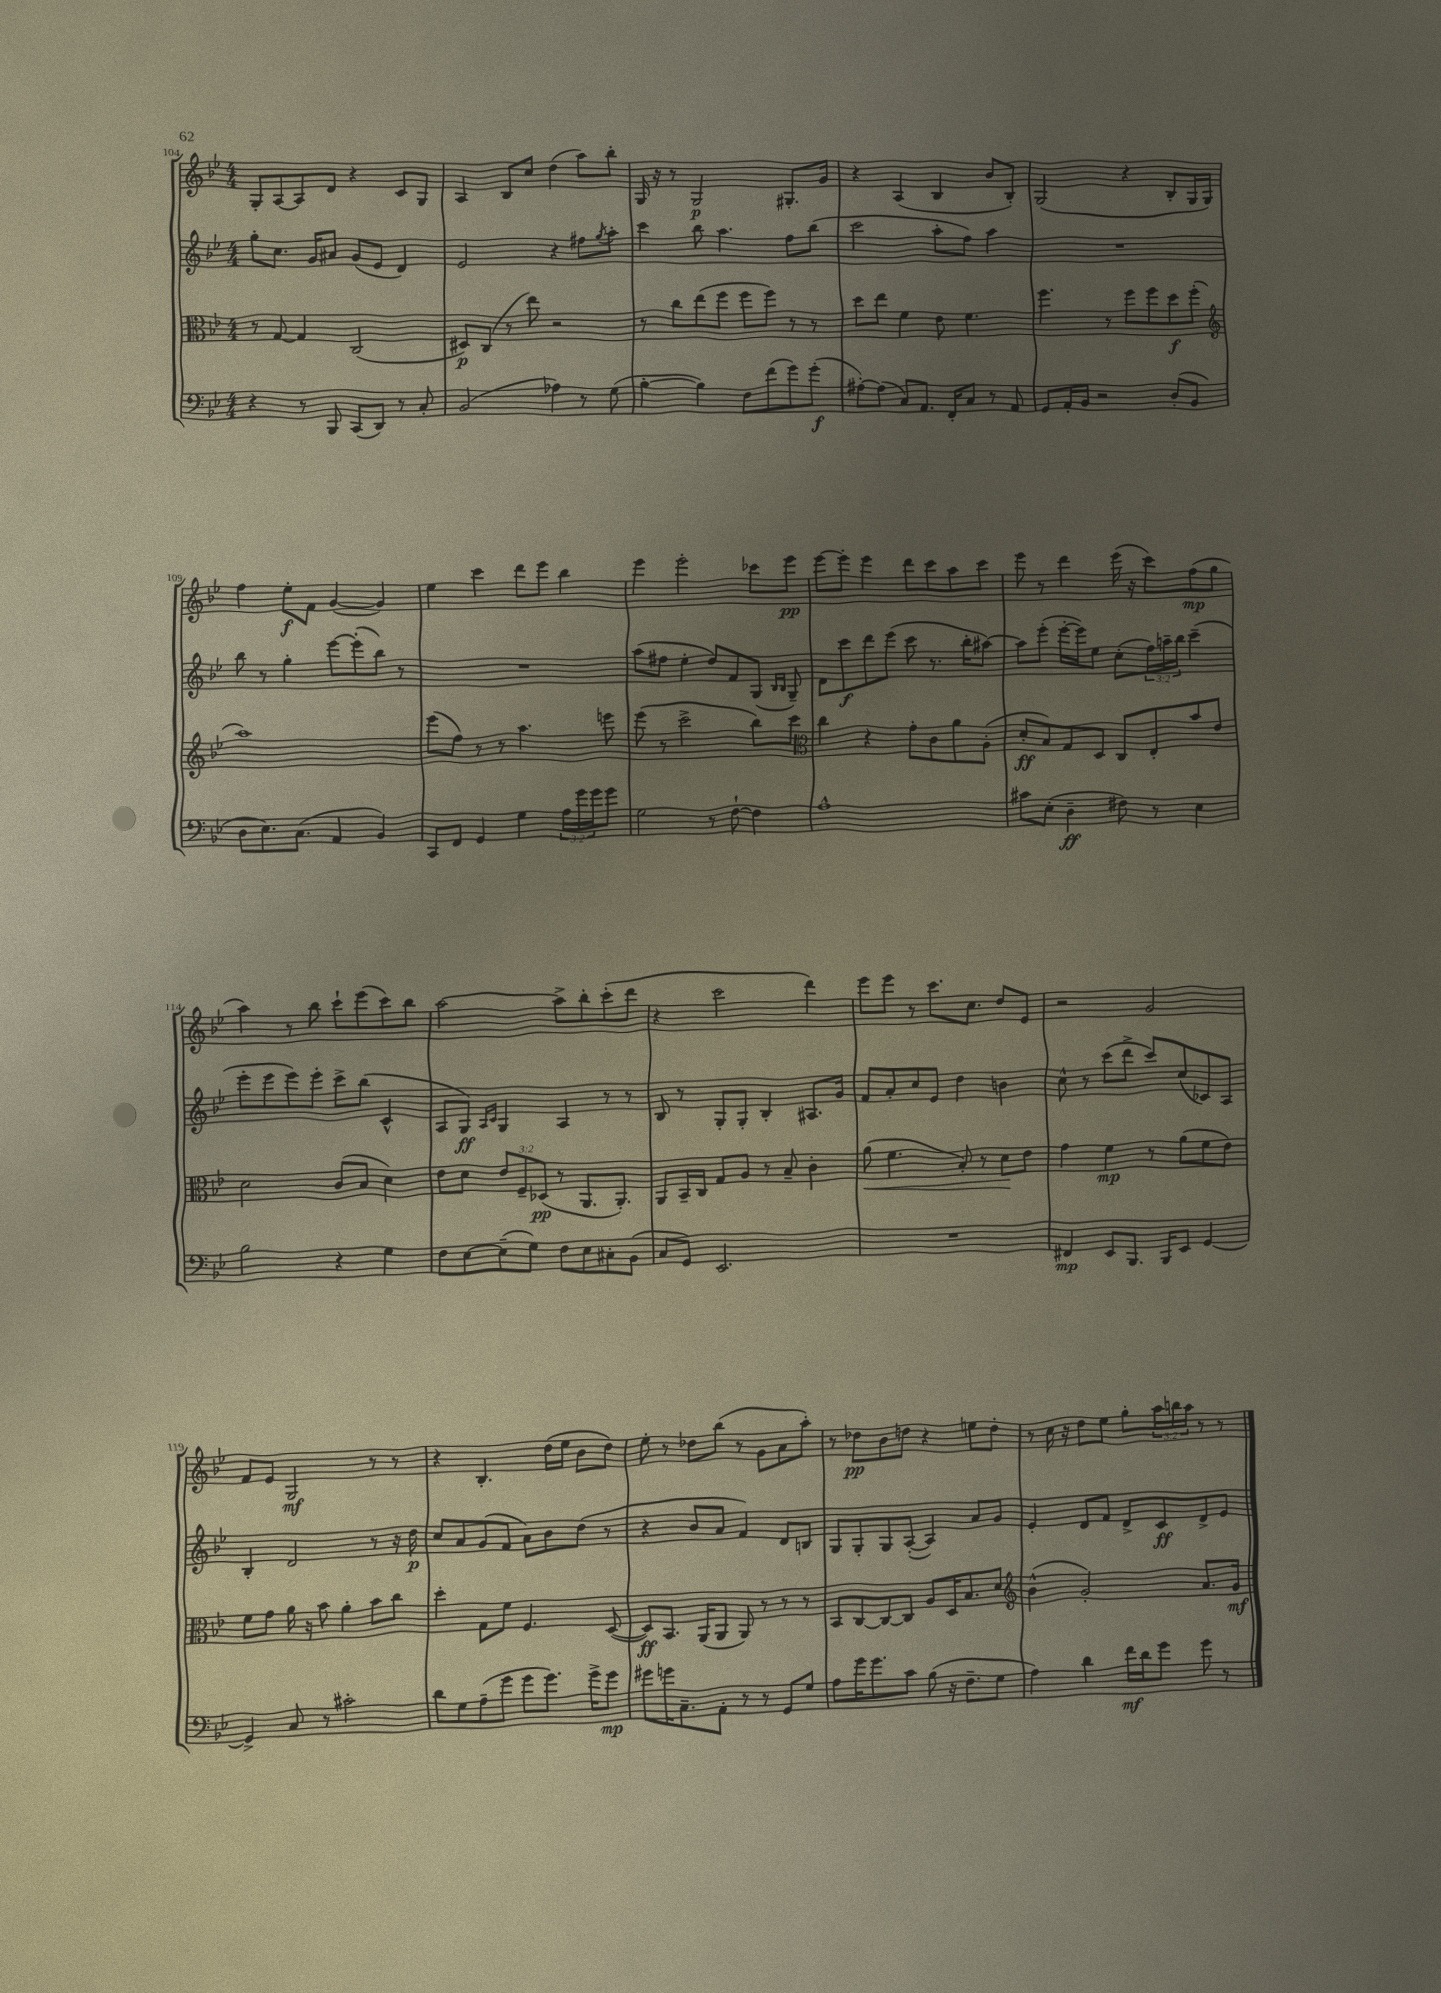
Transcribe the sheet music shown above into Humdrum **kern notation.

**kern	**kern	**kern	**kern
*staff4	*staff3	*staff2	*staff1
*clefF4	*clefC3	*clefG2	*clefG2
*k[b-e-]	*k[b-e-]	*k[b-e-]	*k[b-e-]
*M4/4	*M4/4	*M4/4	*M4/4
4r	8r	8gg'	8G'
.	[8G	8.cc	[8A
8r	4G]	.	8A]
.	.	16g	.
8BBB-	.	8a#	8d
(8CC	(2C	(8g	4r
8DD)	.	8e-	.
8r	.	4d)	8c
8C'	.	.	8G
=	=	=	=
(2BB-	8D#)	2e-	4A
.	(8C	.	.
.	8r	.	8B-
.	8ee-)	.	8cc
4A-)	2r	4r	(4dd
8r	.	8ff#	8aa)
.	.	8qgg	.
(8G	.	8aa'	8bb-'
=	=	=	=
[4B-'	8r	4ccc	16G
.	.	.	16r
.	8cc	.	8r
4B-])	(8ee-	8bb-	2G
.	8ff	4.aa	.
8F	8ff	.	.
(8f	8ff)	.	.
8g)	8r	8ff	8.G#'
(8g'	8r	(8bb-	.
.	.	.	16g
=	=	=	=
[8A#')	8dd	2ccc	4r
(8A#]	8ee-	.	.
8C)	4f	.	(4A
8.AA	.	.	.
.	8e-	8aa'	4B-
16FF'	.	.	.
8C	4.f	8ff)	.
8r	.	4aa	8b-
8AA	.	.	8B-')
=	=	=	=
8GG	4.ff	1r	(2G
16AA'	.	.	.
16BB-	.	.	.
2r	.	.	.
.	8r	.	.
.	8ff	.	4r
.	8ff	.	.
(8D'	8dd	.	8B-'
8BB-	(8ff'	.	16G
.	.	.	16G)
=	=	=	=
*	*clefG2	*	*
8D	1aa)	8bb-	4ff
8.E-)	.	8r	.
.	.	4gg'	8ee-'
(8.C	.	.	.
.	.	.	8f
4AA	.	[8eee-	([4g
.	.	(8eee-']	.
4BB-)	.	8bb-)	4g])
.	.	8r	.
=	=	=	=
8CC	(8eee-	1r	4ee-
8FF	8ff)	.	.
4GG	8r	.	4ccc
.	8r	.	.
4G	4.aa	.	8ddd
.	.	.	8eee-
24A	.	.	4bb-
24g	.	.	.
24g	.	.	.
8g	8eee	.	.
=	=	=	=
2G	(8eee-	(8aa	4eee-
.	8r	8ff#	.
.	2ccc^	4ee-'	2eee-'
8r	.	8dd)	.
[8F`	.	8f	.
4F]	8bb-)	(8G	8ccc-
.	.	16qqB-	.
.	.	16qqB-	.
.	8ccc	8G~)	8eee-
=	=	=	=
*	*clefC3	*	*
1A^^	4cc	8d	[8eee-
.	.	8ccc	8eee-']
.	4r	8ddd	4eee-
.	.	(8eee-	.
.	8g'	8ccc	8ddd
.	8c	8.r	8ccc
.	8a	.	8aa
.	.	16bb-'	.
.	(8A'	[8aa#)	8ccc
=	=	=	=
8c#	8d'	8aa#]	8eee-
(8E-'	8B-)	(8eee-'	8r
4D~	8G	[16eee-'	4ddd
.	.	16eee-])	.
.	8D	8ee-	.
8F#)	8C	(8cc'	(16eee-
.	.	.	16r
8r	8E-'	24ff)	8ccc)
.	.	24aa~	.
.	.	24bb-	.
4E-	8b-	(4ccc~	(8ff
.	8e-	.	8gg
=	=	=	=
2B-	2d	8eee-'	4aa)
.	.	8eee-	.
.	.	8eee-)	8r
.	.	8eee-'	8bb-
4r	(8c	8ccc^	8ccc`
.	8B-	(8bb-	(8eee-
4G	4d)	4c^^	8ccc)
.	.	.	8bb-
=	=	=	=
8F	8e-	8A	[2aa
[8E-	8d	8G)	.
.	.	16qqA	.
.	.	16qqc	.
(8E-~]	12e-	4G	.
.	12F~	.	.
8G)	.	.	.
.	(12D-	.	.
8F	8r	4A	8aa^]
8E-	8.AA	.	8bb-'
8C#'	.	8r	(8ccc'
.	8.AA')	.	.
(8BB-	.	8r	8ddd
=	=	=	=
8C	8AA	8B-	4r
8GG)	16BB-~	8r	.
.	16C	.	.
2.EE-	8G	8G'	2ccc
.	8A	8G'	.
.	8r	4B-'	.
.	8B-~	.	.
.	4c'	8.A#	4ddd)
.	.	16g	.
=	=	=	=
1r	(8a	8f	8eee-
.	4.f	8a'	8eee-
.	.	8cc	8r
.	.	8e-	8.ccc
.	8B-')	4dd	.
.	.	.	8.cc
.	8r	.	.
.	8d	4b	8dd
.	8e-	.	8e-
=	=	=	=
4FF#	4g	8cc^^	2r
.	.	8r	.
8EE-	4f	(8ccc	.
8.BBB-	.	8ddd^	.
.	8r	8ccc)	2g
16BBB-	.	.	.
8EE-	(8a	(8cc	.
[4GG	8f	8c-)	.
.	8e-)	8A	.
=	=	=	=
4GG^]	8f	4B-'	8f
.	8g	.	8e-
8C	16a	2d	2G
.	16r	.	.
8r	8b-	.	.
2c#'	4a'	.	.
.	8b-	8r	8r
.	8cc	16r	8r
.	.	16dd	.
=	=	=	=
8d	4dd'	8cc	4r
8G	.	8a	.
(8A~	8G	(8g	4.B-'
8g	8f	8f	.
8g	4.F	8a)	.
8.g)	.	8b-	(16dd
.	.	.	16ee-
.	.	(8dd	8b-
16g^	.	.	.
8g	([8D	8r	8dd)
=	=	=	=
8g#	8D])	4r	8ee-'
16g	8.BB-	.	8r
8.C~	.	.	.
.	.	8b-	8dd-
.	(16AA	.	.
8AA'	8AA	8a	(8bb-
8r	8AA)	4f)	8r
8r	8r	.	8g
8GG	8r	8d	8a
8G	8r	8B	8aa')
=	=	=	=
8A	8BB-	8G	8r
16g	[8C	8G'	8dd-
8.g	.	.	.
.	8C_	8G	8b-
8c	8C]	([8A'	8dd
(8B-	8A	4A])	4r
16r	16D	.	.
8.F~	8.B-	.	.
.	.	8a	8ee
8G	8d	8g	8dd'
=	=	=	=
*	*clefG2	*	*
4A)	(4b-^^	4e-'	8r
.	.	.	16cc
.	.	.	16r
4d	2g')	8d	8dd
.	.	8f	8ee-
16f	.	8d^	8gg'
16d	.	.	.
8g	.	8c	24aa
.	.	.	24bb
.	.	.	24aa
8g	8.a	8d^	8r
8r	.	8e-	8r
.	16g	.	.
==	==	==	==
*-	*-	*-	*-
